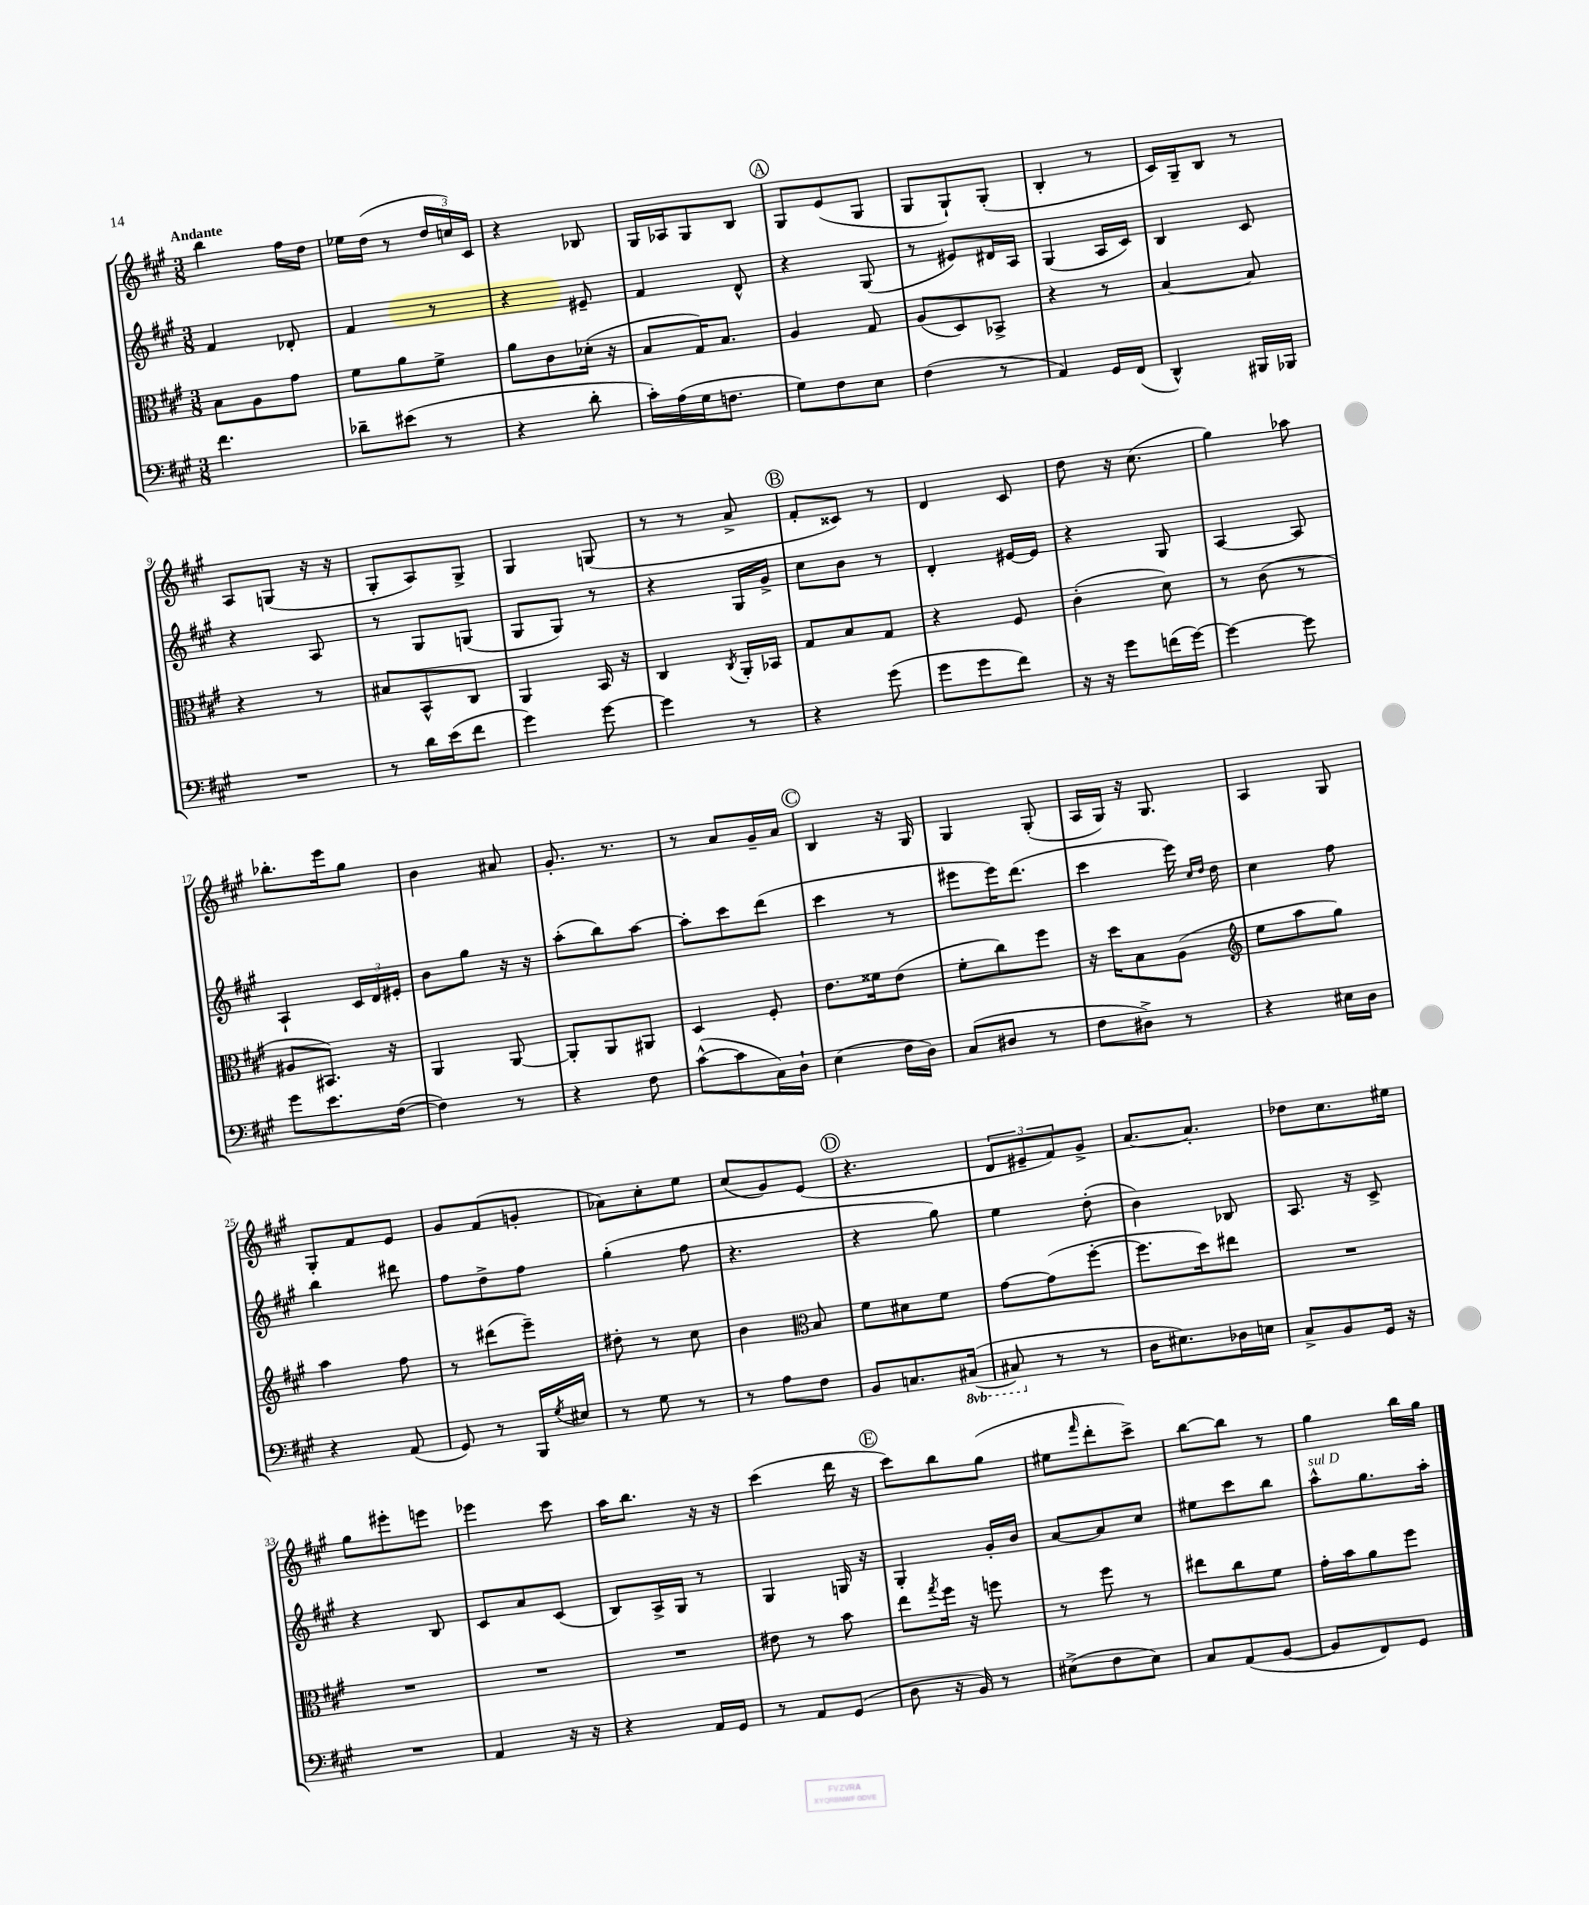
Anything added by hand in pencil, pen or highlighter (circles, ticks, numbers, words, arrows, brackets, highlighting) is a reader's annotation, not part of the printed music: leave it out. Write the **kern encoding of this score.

**kern	**kern	**kern	**kern
*staff4	*staff3	*staff2	*staff1
*clefF4	*clefC3	*clefG2	*clefG2
*k[f#c#g#]	*k[f#c#g#]	*k[f#c#g#]	*k[f#c#g#]
*M3/8	*M3/8	*M3/8	*M3/8
4.f#	8B	4f#	4bb
.	8A	.	.
.	8g#	8d-'	16ff#
.	.	.	16dd
=	=	=	=
8d-~	8f#	4f#	16ee-
.	.	.	(16dd
(8e#	8a	.	8r
8r	8f#^	8r	24dd
.	.	.	24cc)
.	.	.	24c#
=	=	=	=
4r	8a	4r	4r
.	8c#	.	.
8d'	(16d-'	8e#~	8B-
.	16r	.	.
=	=	=	=
16c#')	8B	4f#	16G#
(16A	.	.	16A-
16G#	16G#)	.	8G#
8.F	8.B	.	.
.	.	8d^^	8B
=	=	=	=
8G#)	4A	4r	8G#
8F#	.	.	(8e
8E	8G#	(8G#	8G#
=	=	=	=
(4F#	(8A	8r	8G#
.	8D)	8e#)	8G#`)
8r	8BB-^	16d#	(8G#'
.	.	16A	.
=	=	=	=
4AA)	4r	(4G#	4B'
16GG#	8r	16A	8r
(16FF#	.	16c#)	.
=	=	=	=
4DD^^)	[4B	4B	16c#)
.	.	.	16G#~
.	.	.	8B
16BBB#	8B]	8c#	8r
16BBB-	.	.	.
=	=	=	=
4.r	4r	4r	8A
.	.	.	(8G
.	8r	8A	16r
.	.	.	16r
=	=	=	=
8r	8B#	8r	8G#'
16d	8BB^^	8G#	8A)
(16e	.	.	.
8f#	8C#	(8G	8G#^
=	=	=	=
4g#)	4AA	8G#	4G#
.	.	8G#)	.
[8g#	16BB	8r	(8G
.	16r	.	.
=	=	=	=
4g#]	4C#	4r	8r
.	.	.	8r
.	8qC#	.	.
8r	16AA'	16G#	8a^
.	16BB-	16g#^	.
=	=	=	=
4r	8G#	8cc#	8f#'
.	8B	8b	8c##)
(8g#	8G#	8r	8r
=	=	=	=
8g#	4r	4d'	4d
8g#	.	.	.
8f#)	8F#	[16e#	8c#
.	.	16e#]	.
=	=	=	=
16r	(4c#'	4r	8dd
16r	.	.	.
8g#	.	.	16r
.	.	.	(8.cc#
(16f	8d)	8G#	.
[16g#)	.	.	.
=	=	=	=
4g#_	8r	[4A	4gg#)
.	(8c#	.	.
8g#]	8r	8A]	8aa-
=	=	=	=
8g#	8A#	4A`	8.bb-'
8.e	8.BB#)	.	.
.	.	.	16eee
.	.	24c#	8gg#
.	.	24d	.
([16F#	16r	.	.
.	.	24e#'	.
=	=	=	=
4F#])	4AA	8b	4b
.	.	8gg#	.
8r	[8AA	16r	8a#
.	.	16r	.
=	=	=	=
4r	8AA']	(8aa'	8.g#'
.	8AA	8bb)	.
.	.	.	8.r
8F#	8AA#	[8aa	.
=	=	=	=
([8c#^^	4D	8aa']	8r
8c#]	.	8ccc#	8a
16C#)	8F#'	(8ddd	16g#~
16D`	.	.	16a
=	=	=	=
(4E	8.e	4ccc#	4B
.	16f##	.	.
16F#	(8e	8r	16r
16D)	.	.	16G#
=	=	=	=
(8C#	8f#'	8eee#	4G#
8D#	8cc#)	16eee#)	.
.	.	(8.ddd	.
8r	8ff#	.	(8G#'
=	=	=	=
8F#	16r	4ccc#	16A
.	16dd	.	16G#)
8D#^)	8B	.	16r
.	.	.	8.G#
8r	(8A	16eee)	.
.	.	16qqcc#	.
.	.	16qqdd	.
.	.	16dd	.
=	=	=	=
*	*clefG2	*	*
4r	8ee	4cc#	4A
.	8aa	.	.
16E#	8gg#)	8ff#	8G#
16D	.	.	.
=	=	=	=
4r	4aa	4bb	8G#'
.	.	.	8f#
(8AA	8ff#	8ddd#	8e
=	=	=	=
8GG#)	8r	8ff#	8g#
8r	(8ddd#	8dd^	(8f#
16BBB	8eee~)	8ff#	8g'
8qG#	.	.	.
16E#	.	.	.
=	=	=	=
8r	8dd#'	(4gg#'	8a-)
8G#	8r	.	8cc#'
8r	8cc#	8ff#	8ee
=	=	=	=
8r	4b	4.r	(8cc#
8A	.	.	8g#)
*	*clefC3	*	*
8F#	8B	.	(8e
=	=	=	=
8BB	8f#	4r	4.r
8.C	8d#	.	.
.	8f#	8gg#)	.
([16CC#	.	.	.
=	=	=	=
8CC#]	[8g#	4ee	12d
.	.	.	12e#~
8r	(8g#]	.	.
.	.	.	12f#)
8r	[8ff#'	(8dd'	8g#^
=	=	=	=
16D	8.ff#]	4b)	[8.a
8.E#)	.	.	.
.	16dd)	.	8.a']
16D-	8ee#	8B-	.
16E	.	.	.
=	=	=	=
8C#^	4.r	8.A	8dd-
8BB	.	.	8.cc#
.	.	16r	.
16GG#	.	8c#^	.
16r	.	.	16ee#
=	=	=	=
4.r	4.r	4r	8gg#
.	.	.	8eee#'
.	.	8B	8eee
=	=	=	=
4AA	4.r	8c#	4eee-
.	.	8a	.
16r	.	(8c#	8ccc#
16r	.	.	.
=	=	=	=
4r	4.r	8B)	16aa
.	.	.	8.bb
.	.	16A^	.
.	.	16G#	.
16AA	.	8r	16r
16GG#	.	.	16r
=	=	=	=
8r	8e#	4G#	(4ccc#
8AA	8r	.	.
(8GG#	8b	16G	16ddd
.	.	16r	16r
=	=	=	=
8D	8ee	4G#'	8ccc#)
.	8qgg#	.	.
16r	16ff#	.	8bb
16BB)	16r	.	.
8r	8ff	16g#'	(8gg#
.	.	16b	.
=	=	=	=
(8E#^	8r	[8a	8ee#
.	.	.	16qqfff#
8F#	8ff#	8a]	8ddd'
8E#)	8r	8cc#	8ccc#^)
=	=	=	=
8C#	8ee#	8ee#	[8bb
(8AA	8cc#	8ccc#	8bb]
[8BB	8f#	8bb	8r
=	=	=	=
8BB]	16g#'	8aa^^	4gg#
.	16b	.	.
8FF#)	8a	8.gg#	.
8GG#	8ff#	.	16bb
.	.	16aa'	16gg#
==	==	==	==
*-	*-	*-	*-
